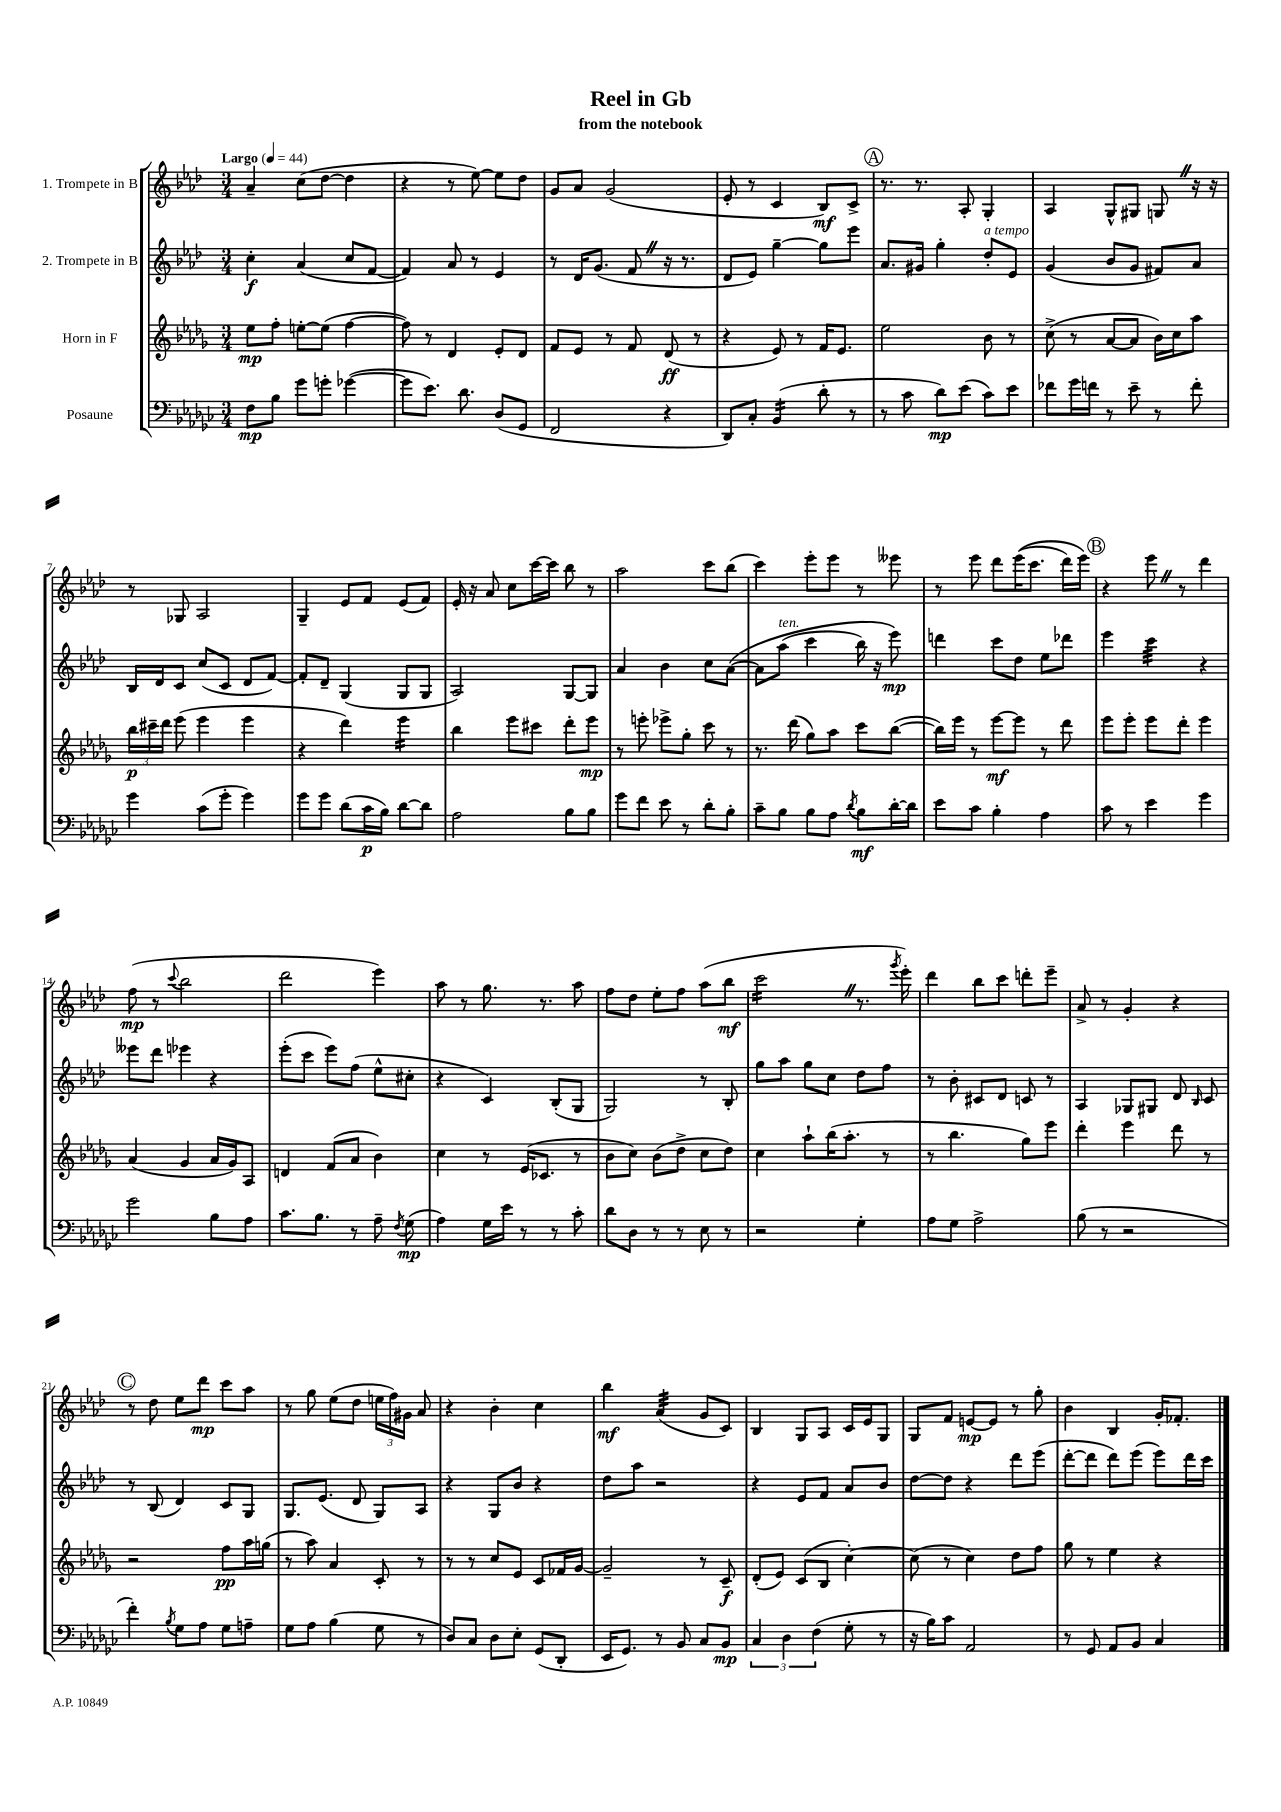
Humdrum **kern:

**kern	**kern	**kern	**kern
*staff4	*staff3	*staff2	*staff1
*clefF4	*clefG2	*clefG2	*clefG2
*k[b-e-a-d-g-c-]	*k[b-e-a-d-g-]	*k[b-e-a-d-]	*k[b-e-a-d-]
*M3/4	*M3/4	*M3/4	*M3/4
*MM44	*MM44	*MM44	*MM44
8F	8ee-	4cc'	4a-~
8B-	8ff'	.	.
8g-	[8ee'	(4a-	(8cc
8g'	(8ee]	.	[8dd-
([4g-	[4ff	8cc	4dd-]
.	.	[8f	.
=	=	=	=
8g-]	8ff])	4f])	4r
8.e-)	8r	.	.
.	4d-	8a-	8r
8.d-	.	.	.
.	.	8r	[8ee-)
(8D-	8e-'	4e-	8ee-]
8GG-	8d-	.	8dd-
=	=	=	=
2FF	8f	8r	8g
.	8e-	16d-	8a-
.	.	(8.g	.
.	8r	.	(2g
.	8f	8f	.
4r	(8d-	16r	.
.	.	8.r	.
.	8r	.	.
=	=	=	=
8DD-)	4r	8d-	8e-'
8C-'	.	8e-)	8r
(4BB-	8e-)	[4gg~	4c
.	8r	.	.
8d-'	16f	8gg]	8B-)
.	8.e-	.	.
8r	.	8eee-	8c^
=	=	=	=
8r	2ee-	8.a-	8.r
8c-	.	.	.
.	.	16g#	8.r
8d-)	.	4gg'	.
(8e-	.	.	8A-'
8c-)	8b-	8dd-'	4G'
8e-	8r	8e-	.
=	=	=	=
8f-	(8cc^	(4g	4A-
16g-	8r	.	.
16f	.	.	.
8r	[8a-	8b-	8G^^
8e-~	8a-]	8g	8G#
8r	16b-)	8f#)	8G
.	16cc	.	.
8f'	8aa-	8a-	16r
.	.	.	16r
=	=	=	=
4g-	24bb-	16B-	8r
.	24ccc#~	.	.
.	.	16d-	.
.	24ddd-	.	.
.	(8eee-	8c	8G-
(8c-	4eee-	(8cc	2A-
8g-'	.	8c	.
4g-)	4eee-	8d-	.
.	.	[8f)	.
=	=	=	=
8g-	4r	8f']	4G~
8g-	.	8d-~	.
(8d-	4ddd-)	(4G	8e-
16c-	.	.	8f
16B-)	.	.	.
[8d-	4eee-	8G	(8e-
8d-]	.	8G	8f)
=	=	=	=
2A-	4bb-	2A-)	16e-'
.	.	.	16r
.	.	.	8a-
.	8eee-	.	8cc
.	8ccc#	.	[16ccc
.	.	.	16ccc]
8B-	8ddd-'	[8G	8bb-
8B-	8eee-	8G]	8r
=	=	=	=
8g-	8r	4a-	2aa-
8f	8eee'	.	.
8e-	8eee-^	4b-	.
8r	8gg-'	.	.
8d-'	8ccc	8cc	8ccc
8B-'	8r	&([8a-	(8bb-
=	=	=	=
8c-~	8.r	8a-]	4ccc)
8B-	.	(8aa-	.
.	(16ddd-	.	.
8B-	8gg-)	4ccc	8eee-'
8A-	8aa-	.	8eee-
8qd-	.	.	.
8B-	8ccc	16bb-)	8r
.	.	16r	.
[16d-'	([8bb-	8eee-&)	8eee--
16d-]	.	.	.
=	=	=	=
8e-	16bb-])	4ddd	8r
.	16eee-	.	.
8c-	8r	.	8eee-
4B-'	[8eee-	8ccc	8ddd-
.	8eee-]	8dd-	&((16eee-
.	.	.	8.ccc
4A-	8r	8ee-	.
.	8ddd-	8ddd-	16ddd-)
.	.	.	16eee-&)
=	=	=	=
8c-	8eee-	4eee-	4r
8r	8eee-'	.	.
4e-	8eee-	4ccc	8eee-
.	8ddd-'	.	8r
4g-	4eee-	4r	4ddd-
=	=	=	=
2g-	(4a-	8eee--	(8ff
.	.	8ddd-	8r
.	.	.	8qqccc
.	4g-	4eee-	2bb-
8B-	16a-	4r	.
.	16g-)	.	.
8A-	8A-	.	.
=	=	=	=
8.c-	4d	(8eee-'	2ddd-
.	.	8ccc	.
8.B-	.	.	.
.	(8f	8eee-)	.
8r	8a-	(8ff	.
8A-~	4b-)	8ee-^^	4eee-)
8qF	.	.	.
(8G-	.	8cc#'	.
=	=	=	=
4A-)	4cc	4r	8aa-
.	.	.	8r
16G-	8r	4c)	8.gg
16e-	.	.	.
8r	(16e-	.	.
.	8.c-	.	8.r
8r	.	(8B-'	.
8c-'	8r	8G	8aa-
=	=	=	=
8d-	8b-	2G)	8ff
8D-	8cc)	.	8dd-
8r	(8b-	.	8ee-'
8r	8dd-^	.	8ff
8E-	8cc	8r	(8aa-
8r	8dd-)	8B-'	8bb-
=	=	=	=
2r	4cc	8gg	2ccc
.	.	8aa-	.
.	8aa-`	8gg	.
.	(16bb-	8cc	.
.	8.aa-'	.	.
4G-'	.	8dd-	8.r
.	8r	8ff	.
.	.	.	8qggg
.	.	.	16eee-')
=	=	=	=
8A-	8r	8r	4ddd-
8G-	4.bb-	8b-'	.
2A-^	.	8c#	8bb-
.	.	8d-	8ccc
.	8gg-)	8c	8ddd'
.	8eee-	8r	8eee-~
=	=	=	=
(8B-	4ddd-'	4A-	8a-^
8r	.	.	8r
2r	4eee-	8G-	4g'
.	.	8G#	.
.	8ddd-	8d-	4r
.	.	16qqB-	.
.	8r	8c	.
=	=	=	=
4f')	2r	8r	8r
.	.	(8B-	8dd-
8qB-	.	.	.
8G-	.	4d-)	8ee-
8A-	.	.	8ddd-
8G-	8ff	8c	8ccc
8A~	16aa-	8G	8aa-
.	(16gg	.	.
=	=	=	=
8G-	8r	8.G	8r
8A-	8aa-)	.	8gg
.	.	(8.e-	.
(4B-	4a-	.	(8ee-
.	.	8d-	8dd-
8G-	8c'	8G)	24ee
.	.	.	24ff)
.	.	.	24g#
8r	8r	8A-	8a-
=	=	=	=
8D-)	8r	4r	4r
8C-	8r	.	.
8D-	8cc	8G	4b-'
8E-'	8e-	8b-	.
(8GG-	8c	4r	4cc
8DD-'	16f-	.	.
.	[16g-	.	.
=	=	=	=
16EE-	2g-~]	8dd-	4bb-
8.GG-)	.	.	.
.	.	8aa-	.
8r	.	2r	(4a-
8BB-	.	.	.
8C-	8r	.	8g
8BB-	8c~	.	8c)
=	=	=	=
6C-	(8d-'	4r	4B-
.	8e-)	.	.
6D-	.	.	.
.	(8c	8e-	8G
(6F	.	.	.
.	8B-	8f	8A-
8G-'	[4cc')	8a-	16c
.	.	.	16e-
8r	.	8b-	8G
=	=	=	=
16r	(8cc]	[8dd-	8G
16B-)	.	.	.
8c-	8r	8dd-]	8f
2AA-	4cc)	4r	[8e
.	.	.	8e]
.	8dd-	8ddd-	8r
.	8ff	(8eee-	8gg'
=	=	=	=
8r	8gg-	[8ddd-'	4b-
8GG-	8r	8ddd-]	.
8AA-	4ee-	8ddd-)	4B-
8BB-	.	(8eee-	.
4C-	4r	8eee-)	16g'
.	.	.	8.f-'
.	.	16ddd-	.
.	.	16ccc	.
==	==	==	==
*-	*-	*-	*-
